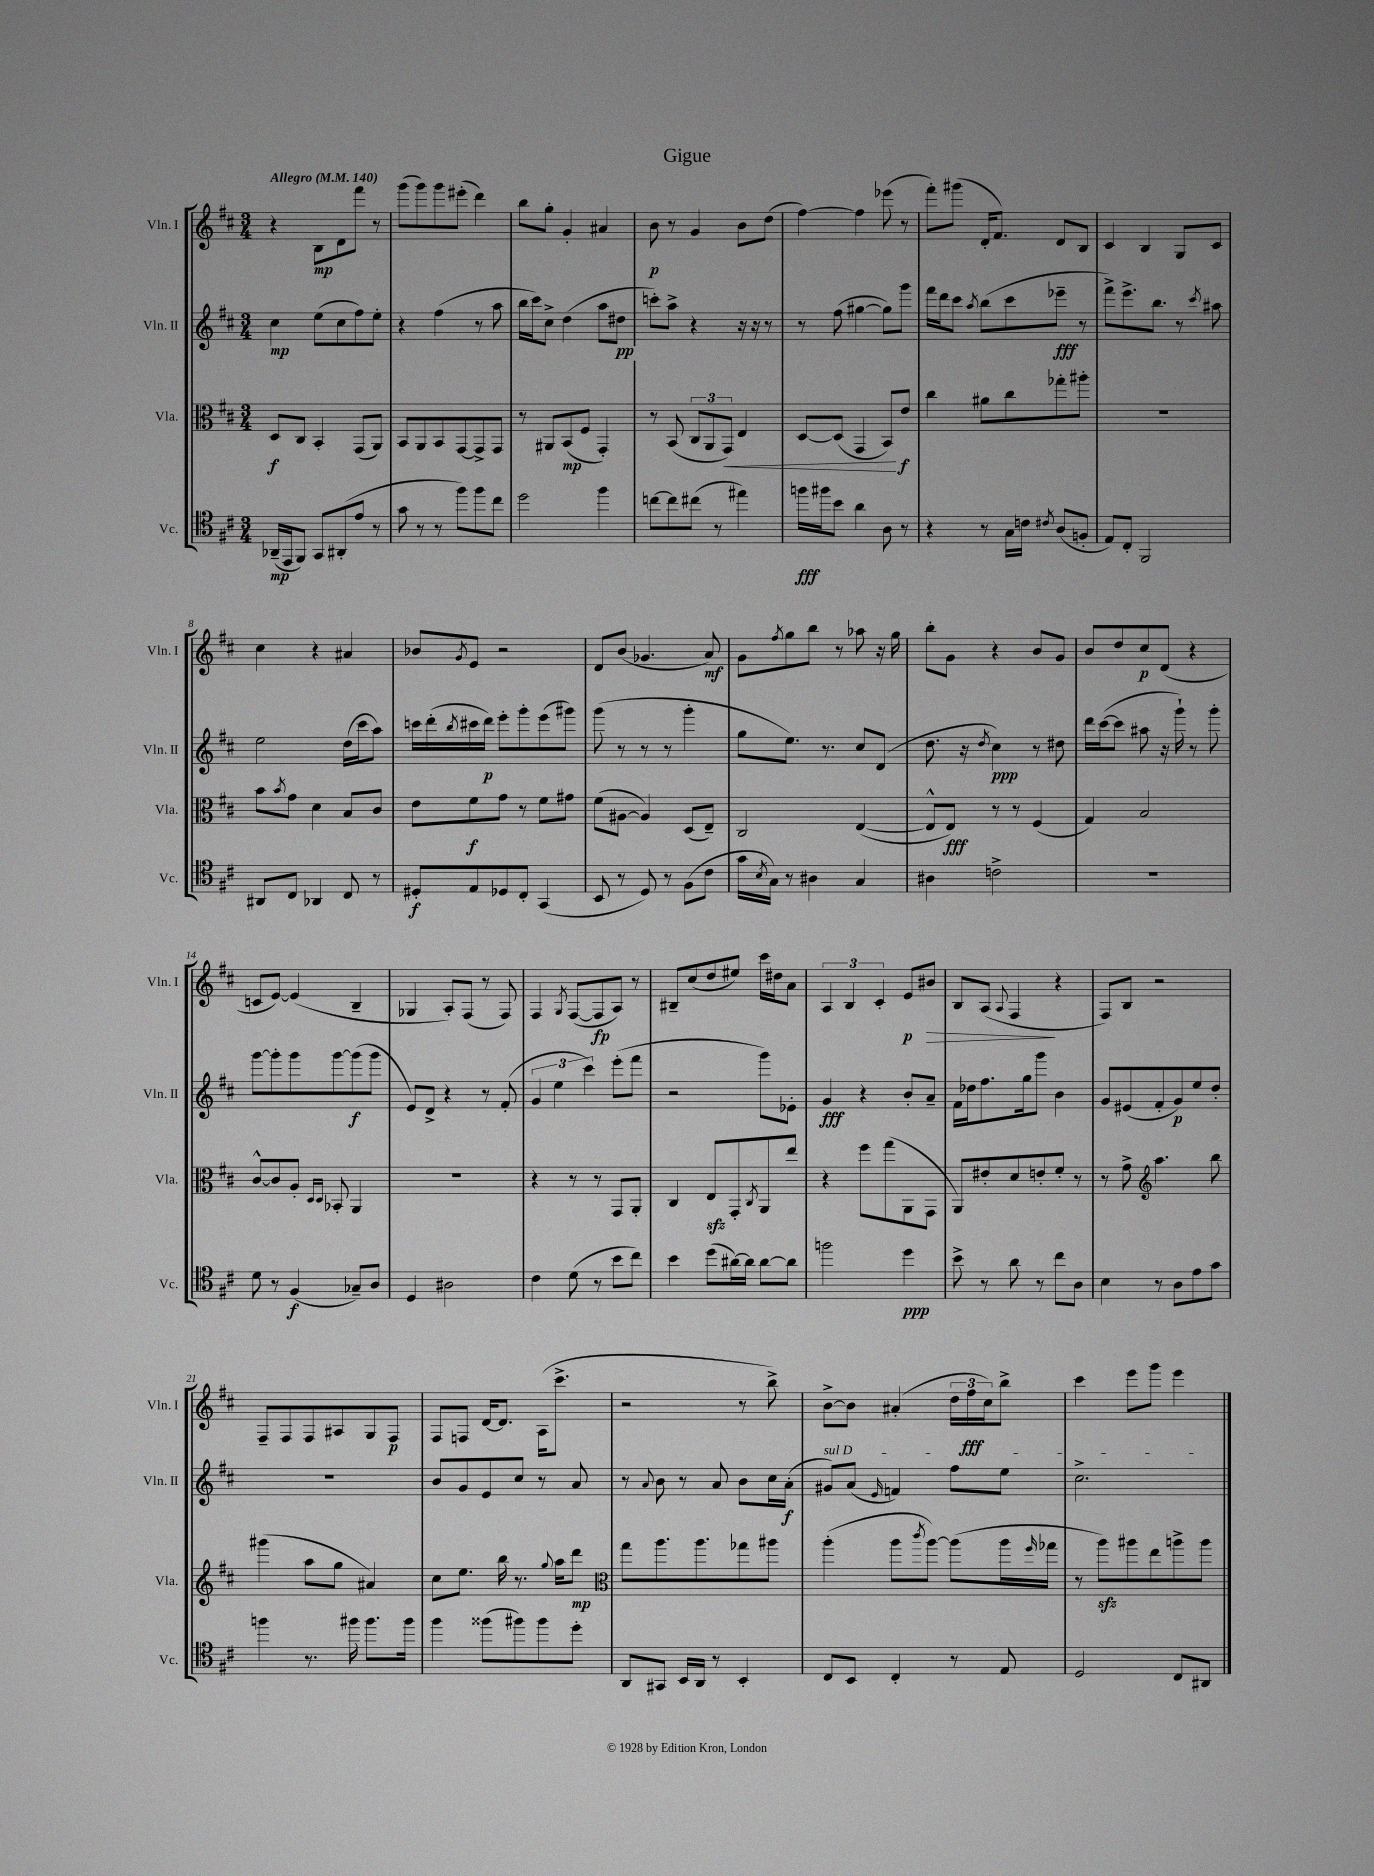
\header { title = "Gigue" }
<<
\new StaffGroup <<
\new Staff = "s0" \with { instrumentName = "Vln. I" shortInstrumentName = "Vln. I" } {
    \clef treble \key d \major \numericTimeSignature \time 3/4 \tempo "Allegro" 4 = 140
    r4 b8\mp d'8 fis'''8 r8 |
    g'''8( g'''8) g'''8 eis'''8-.( d'''4) |
    b''8 g''8-. g'4-. ais'4 |
    b'8\p r8 g'4 b'8 d''8( |
    fis''4~) fis''4 ees'''8( r8 |
    fis'''8-.) gis'''8( d'16-. fis'8.) d'8 b8 |
    cis'4 b4 g8 cis'8 |
    cis''4 r4 ais'4 |
    bes'8 \acciaccatura { g'8 } e'8 r2 |
    d'8 b'8( ges'4. a'8\mf) |
    g'8 \acciaccatura { fis''8 } g''8 b''8 r8 aes''8 r16 g''16 |
    b''8-. g'8 r4 b'8 g'8 |
    b'8 d''8 cis''8\p d'8( r4 |
    c'8 e'8~) e'4( b4-- |
    ges4 a8-.) fis8( r8 fis8) |
    fis4 \acciaccatura { g8 } fis8~( fis8\fp a8) r8 |
    bis8-- cis''8( d''8 eis''8) cis'''16 dis''16 a'8 |
    \tuplet 3/2 { a4 b4 cis'4-. } e'8\p bis'8\> |
    b8 a8( \appoggiatura { a8 } fis4\! r4 |
    fis8) b8 r2 |
    fis8-- fis8 fis8 ais8 g8 fis8\p |
    fis8 f8 d'16~ d'8. a16( cis'''8.-> |
    r2 r8 b''8->) |
    b'8~-> b'8 ais'4-.( \tuplet 3/2 { d''16 fis''16\fff cis''16) } b''8-> |
    cis'''4 e'''8 g'''8 e'''4 \bar "|." |
}
\new Staff = "s1" \with { instrumentName = "Vln. II" shortInstrumentName = "Vln. II" } {
    \clef treble \key d \major \numericTimeSignature \time 3/4
    cis''4\mp e''8( cis''8 fis''8) e''8-. |
    r4 fis''4( r8 a''8 |
    b''16 cis'''16) cis''8-> d''4( a''8 dis''8\pp |
    c'''8-.) a''8-> r4 r16 r16 r8 |
    r8 fis''8( gis''4~ gis''8) g'''8 |
    fis'''16 d'''16 cis'''8 \acciaccatura { a''8 } b''8( cis'''8 ees'''8--\fff r8 |
    fis'''8->) e'''8.-> b''8. r8 \acciaccatura { cis'''8 } ais''8 |
    e''2 d''16( cis'''16 a''8) |
    c'''16 d'''16-.( \acciaccatura { b''8 } cis'''16 d'''16\p) e'''8-. g'''8-. e'''8( gis'''8) |
    g'''8( r8 r8 r8 g'''4-. |
    g''8 e''8.) r8. cis''8 d'8( |
    d''8. r16 \acciaccatura { d''8 } cis''4\ppp) r8 dis''8 |
    d'''16 cis'''16~( cis'''8 ais''8 r16 g'''16-!) r8 g'''8-. |
    g'''8~ g'''8-. g'''8 g'''8~ g'''8\f( g'''8 |
    e'8) d'8-> r4 r8 fis'8-.( |
    \tuplet 3/2 { g'4 e''4 cis'''4) } e'''8-.( fis'''8 |
    r2 g'''8) ees'8-. |
    g'4\fff r4 b'8-. a'8-- |
    fis'16 des''16 fis''8. g''16 g'''8 b'4 |
    g'8 eis'8( fis'8-. g'8\p) e''8 d''8-. |
    R2. |
    b'8 g'8 e'8 cis''8 r8 a'8 |
    r8 \appoggiatura { a'8 } b'8 r8 a'8 b'8 cis''16 a'16-.\f( |
    \once \override TextSpanner.bound-details.left.text = \markup { \italic "sul D" } gis'8\startTextSpan) a'8( \grace { e'16 } f'4) fis''8 e''8 |
    cis''2.->\stopTextSpan \bar "|." |
}
\new Staff = "s2" \with { instrumentName = "Vla." shortInstrumentName = "Vla." } {
    \clef alto \key d \major \numericTimeSignature \time 3/4
    d8\f cis8 b,4-. g,8( a,8) |
    b,8 a,8 b,8 g,8~ g,8-> g,8 |
    r8 ais,8 b,8\mp( fis8 g,4-.) |
    r8 b,8( \tuplet 3/2 { cis8 a,8 g,8\<) } e4 |
    d8~ d8( g,4 b,8\!) e'8\f |
    cis''4 ais'8 cis''8 ges''8-. ais''8-. |
    R2. |
    b'8 \acciaccatura { b'8 } g'8 d'4 b8 cis'8 |
    e'8 fis'8\f g'8 r8 fis'8 gis'8 |
    fis'8( ais8~ ais4) d8( e8--) |
    cis2 e4~( |
    e8-^ e8\fff) r8 r8 fis4( |
    g4) b2 |
    cis'8~-^ cis'8 a8-. \grace { d16 d16 } bes,8-. a,4 |
    R2. |
    r4 r8 r8 g,8 a,8-. |
    cis4 e8\sfz g,8-. \acciaccatura { cis8 } a,8 e''8 |
    r4 fis''8 g''8( a,8 g,8 |
    a,8) eis'8-. d'8 e'8-. fis'8-. r8 |
    r8 g'8-> \clef treble a''4. b''8 |
    gis'''4( a''8 g''8 ais'4) |
    cis''8 e''8. b''16 r8. \appoggiatura { g''8 } a''16 d'''8\mp |
    \clef alto g''8 a''8. a''8. ges''8 ais''8 |
    a''4-.( a''8 \acciaccatura { cis'''8 } a''8~) a''8( a''16 \grace { fis''16 } ges''16 |
    r8 a''8\sfz) ais''8 e''8 a''8-> a''8 \bar "|." |
}
\new Staff = "s3" \with { instrumentName = "Vc." shortInstrumentName = "Vc." } {
    \clef tenor \key d \major \numericTimeSignature \time 3/4
    aes,16--\mp( e,16 fis,8) g,8 ais,8-.( e'8 r8 |
    g'8 r8 r8 fis''8) fis''8 cis''8 |
    d''2 fis''4 |
    c''8~ c''8 cis''8( r8 eis''4) |
    f''16\fff fis''16 b'8 a'4 a8 r8 |
    r4 r8 g16 c'16 \acciaccatura { cis'8 } a8( f8-. |
    e8) cis8-. fis,2 |
    ais,8 cis8 aes,4 cis8 r8 |
    dis8-.\f e8 des8 cis8-. g,4( |
    b,8 r8 d8) r8 fis8( cis'8 |
    g'16 \acciaccatura { b8 } g16) r8 ais4 g4 |
    ais4 c'2-> |
    R2. |
    d'8 r8 fis4\f( ges8--) a8 |
    d4 ais2 |
    cis'4 d'8( r8 b'8 cis''8) |
    b'4 d''8( ais'16~) ais'16 ais'8~ ais'8 |
    f''2 d''4\ppp |
    b'8-> r8 a'8 r8 cis''8 a8 |
    b4 r8 a8 e'8 g'8 |
    f''4 r8. fis''16 fis''8. fis''16 |
    fis''4 fisis''8( fis''8) fis''8 d''8-. |
    a,8 gis,8 b,16 a,16 r8 b,4-. |
    cis8 b,8 cis4-. r8 e8 |
    d2 cis8 ais,8 \bar "|." |
}
>>
>>
